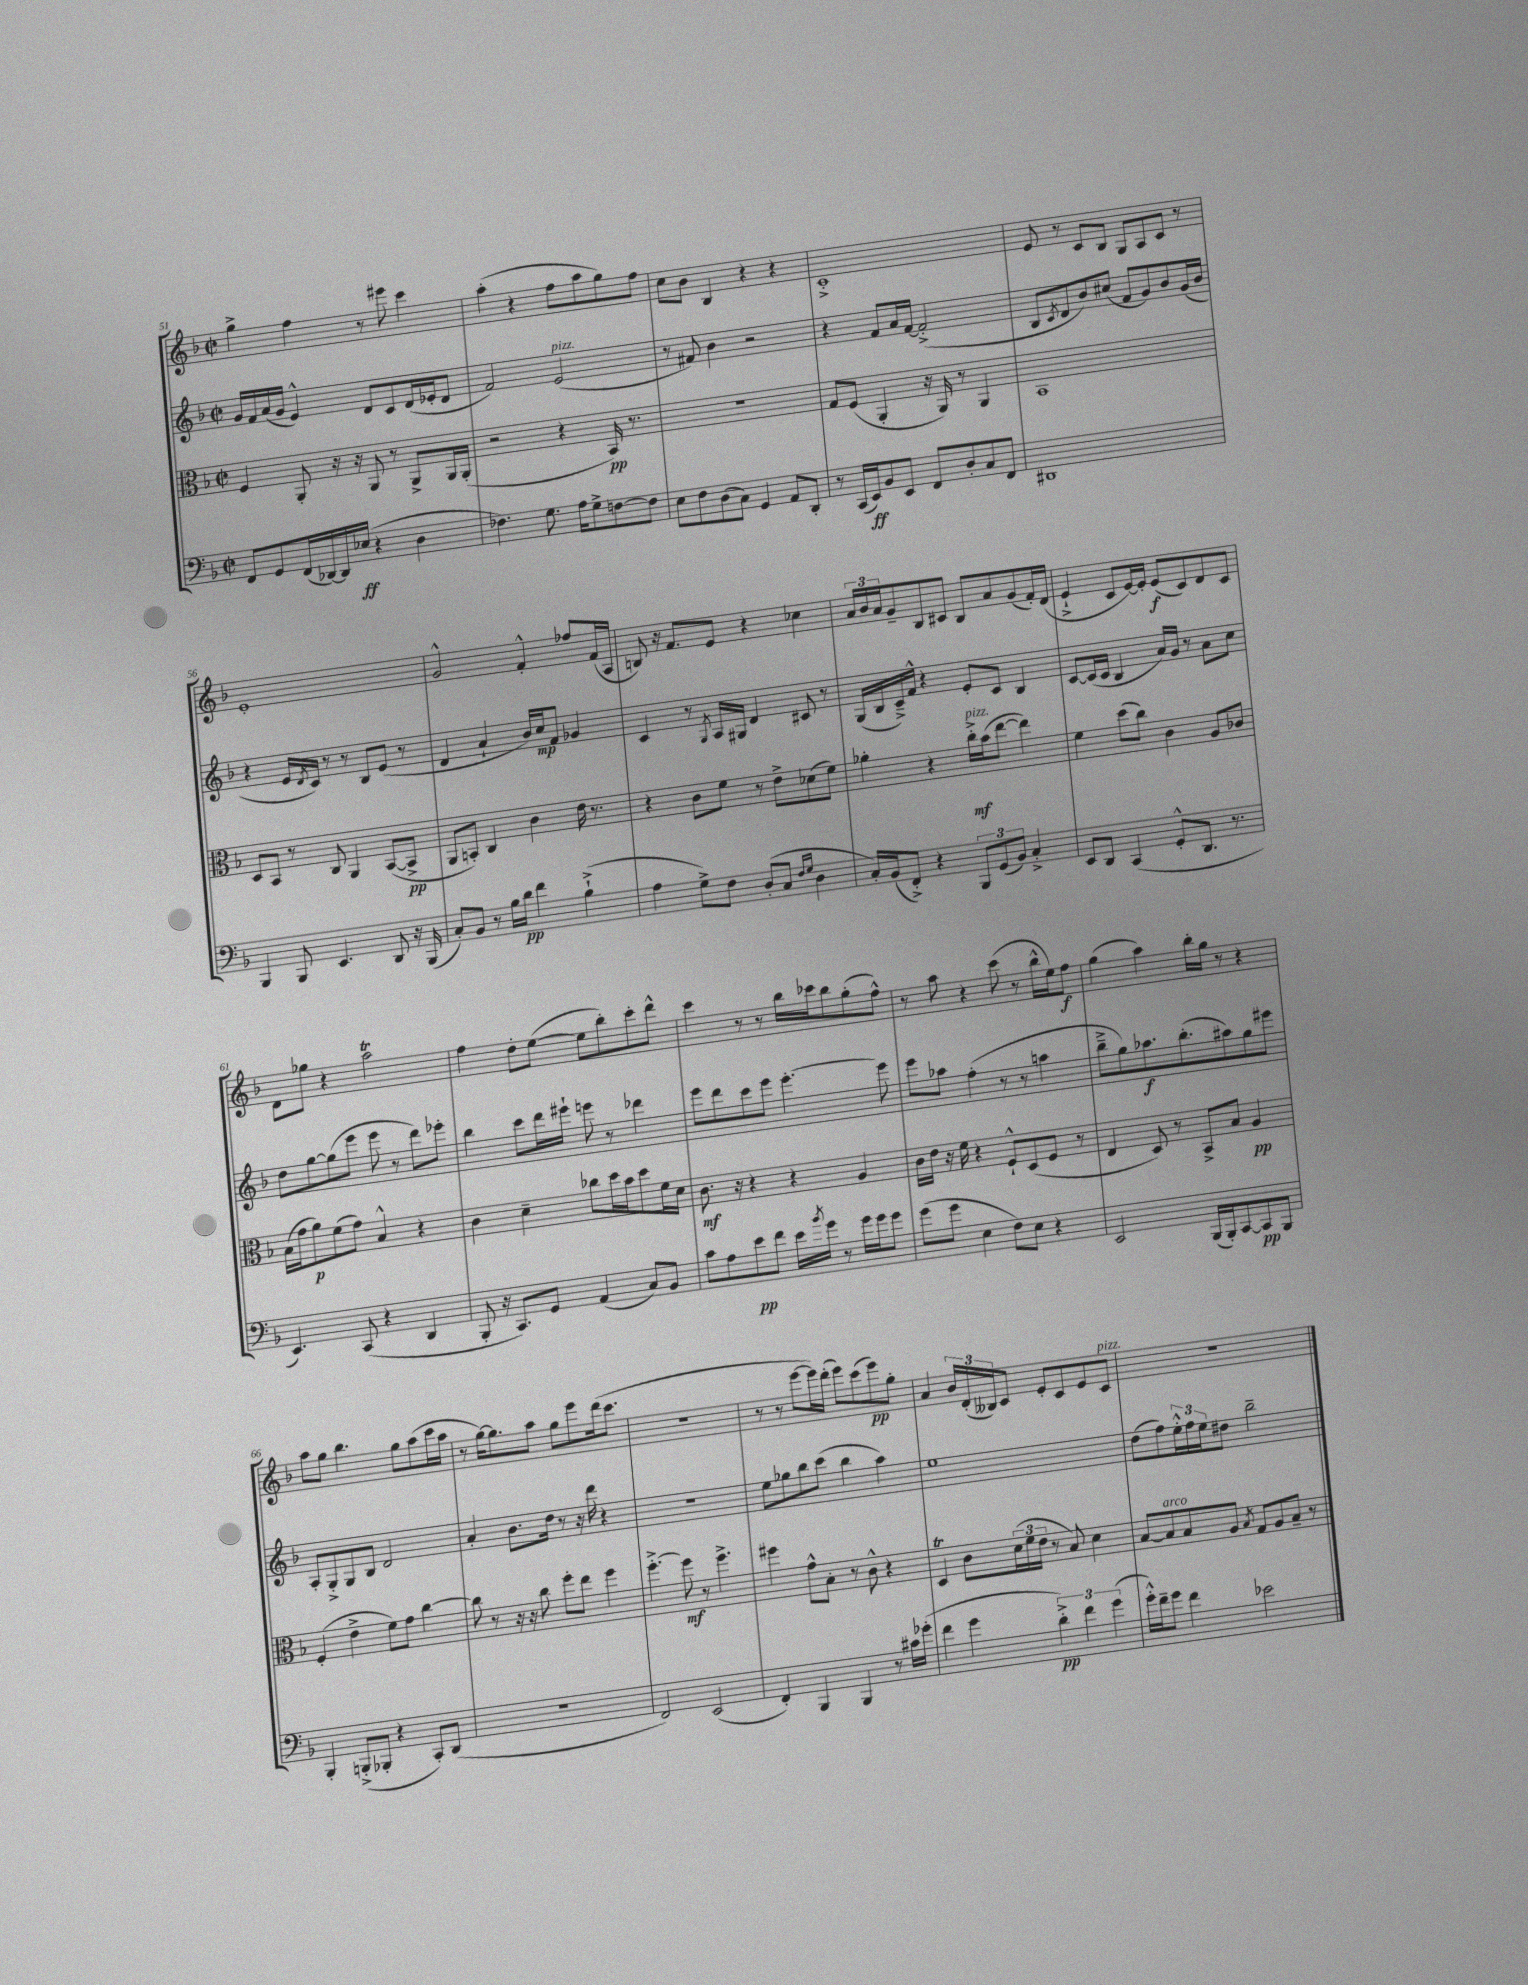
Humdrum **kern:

**kern	**kern	**kern	**kern
*staff4	*staff3	*staff2	*staff1
*clefF4	*clefC3	*clefG2	*clefG2
*k[b-]	*k[b-]	*k[b-]	*k[b-]
*M2/2	*M2/2	*M2/2	*M2/2
*met(c|)	*met(c|)	*met(c|)	*met(c|)
8FF	4F	16g	4gg^
.	.	16f	.
8GG	.	(16a	.
.	.	16g	.
(16FF	8AA'	4e^^)	4ff
[16DD-)	.	.	.
16DD-]	16r	.	.
(16E-	16r	.	.
4r	8AA	8d	8r
.	8r	8c	8eee#
4D	8AA^	(16d	4ccc
.	.	16e-'	.
.	16AA	8d	.
.	(16AA'	.	.
=	=	=	=
4.F-)	2r	2f)	(4aa'
.	.	.	4r
8.G	.	.	.
.	4r	(2e	8ff
16A	.	.	.
8G^	.	.	8aa
[8F	16BB-)	.	8gg)
.	8.r	.	.
8F]	.	.	8ff
=	=	=	=
8E	1r	8r	8cc
8F	.	8f#)	8b-
(8D	.	4b-	4B-
8C)	.	.	.
4GG	.	2r	4r
8AA	.	.	4r
8DD'	.	.	.
=	=	=	=
8r	8G	4r	1c'^
(16CC	(8F	.	.
16EE)	.	.	.
8BB-	4AA'	8f	.
8EE	.	16a	.
.	.	[16f	.
8FF	16r	(2f'^]	.
.	16AA)	.	.
8D'	8r	.	.
8C	4AA	.	.
8FF	.	.	.
=	=	=	=
1DD#	1BB-	8B-	8e
.	.	8qc	.
.	.	8d	8r
.	.	8b-)	8c
.	.	(8cc#	8B-
.	.	8f	8G
.	.	8g)	8A
.	.	8b-	8c
.	.	(16g	8r
.	.	16b-	.
=	=	=	=
4BBB-	8D	4r	1e'
.	8BB-	.	.
8BBB-	8r	16e	.
.	.	8qd	.
.	.	16c)	.
4.EE	8C	8r	.
.	4AA	8r	.
.	.	8B-	.
8DD	([8BB-	(8e	.
16r	8BB-^]	8r	.
(16BBB-	.	.	.
=	=	=	=
8C')	8AA	4d	2g^^
8BB-	8BB')	.	.
8r	4C	4a`	.
16B-	.	.	.
16d	.	.	.
4f	4c	16b-)	4f'^^
.	.	16cc	.
.	.	8f	.
(4B-`^	16e	4g-	8ff-
.	8.r	.	.
.	.	.	(16f
.	.	.	16A
=	=	=	=
4A	4r	4c	8B)
.	.	.	16r
.	.	.	8.f
8G^)	8c	8r	.
.	.	8qG	.
8F	8f	16A	8e
.	.	16G#	.
(8D'	8r	4d	4r
8C	8e^	.	.
16qqF	.	.	.
16qqG	.	.	.
4D	(8d-	8c#	4cc-
.	8f)	8r	.
=	=	=	=
16C')	4a-'	(16G	24a
.	.	.	24b-
(16BB-	.	16B-	.
.	.	.	24a
8FF'^)	.	16c~^)	8g~
.	.	16f^^	.
4r	4r	4r	8B-
.	.	.	8c#
12BBB-	16cc'^	8e'	8B-
.	(16b-	.	.
(12GG	.	.	.
.	[8ee	8c	8a
12BB-)	.	.	.
4C'^	4ee])	4B-	(8g
.	.	.	16f')
.	.	.	(16d
=	=	=	=
8EE	4f	[8c	4e`^
8DD	.	(16c]	.
.	.	16c	.
(4CC	(8dd	4B-	8c
.	8cc)	.	[16e)
.	.	.	16e']
8GG'^^	4c	16a)	(8e
.	.	16g	.
8.DD	.	8r	8c)
.	8A	8a	8d
8.r	.	.	.
.	8c-	8cc	8c
=	=	=	=
4.EE)	(16B-	8dd	8d
.	16g	.	.
.	8a)	[8gg	8gg-
.	(8f	(8gg]	4r
(8CC	8g)	8eee	.
4r	4B-^^	8eee	2aa
.	.	8r	.
4DD	4r	8ddd)	.
.	.	8eee-'	.
=	=	=	=
8BBB-'	4c	4bb-	4ff
16r	.	.	.
8.CC)	.	.	.
.	4d~	8ccc	8dd'
8GG	.	16ddd	([8ee
.	.	16eee#`	.
(4AA	8cc-	8eee	8ee]
.	16dd	8r	8bb-')
.	16b-	.	.
8C)	8dd	4ddd-	8ccc'
8BB-	16f	.	8ddd^^
.	16d	.	.
=	=	=	=
8c	8.c	8eee	4ccc
8A	.	8ddd	.
.	16r	.	.
8e	4r	8ccc	8r
8f	.	8eee	8r
16e	4r	[4.eee'	16bb-
8qb-	.	.	.
16g	.	.	16ccc-
8r	.	.	8bb-
16g	4A	.	(8gg'
16g	.	.	.
8g	.	8eee]	8ff^^)
=	=	=	=
(8g	16c	8eee	8r
.	16e	.	.
8g	16r	8aa-	8aa
.	16f	.	.
4E	4r	(4ff'	4r
8F)	8F`^^	8r	(8ccc
8E	(8D	8r	8r
4r	8F	4aa	16bb-^^
.	.	.	16ee)
.	8r	.	8ff
=	=	=	=
2EE	4E	8bb-~^	(4gg
.	.	8gg)	.
.	8D)	8.aa-	4aa)
.	8r	.	.
.	.	(8.bb-'	.
(16BBB-	8BB-^	.	16bb-'
16BBB-')	.	.	16gg
[8CC	8B-	8aa#)	8r
8CC]	4A	8gg	4r
8BBB-	.	8eee#	.
=	=	=	=
4BBB-'	(4F'	8A'	8aa
.	.	8G'^	8gg
(8BBB'^	4e^	8G	4.bb-
8BBB-'	.	8B-	.
4r	8f)	2d	.
.	8g	.	8gg
8CC')	[4cc	.	(8aa
(8DD	.	.	16ccc
.	.	.	16aa
=	=	=	=
1r	8cc]	4a'	8r
.	8r	.	[16gg)
.	.	.	8.gg]
.	16r	8.b-	.
.	16r	.	.
.	8cc	.	8aa
.	.	16dd	.
.	8ff'	8r	8gg
.	8ee	16r	8eee
.	.	16ddd	.
.	4ff	4r	(16ddd
.	.	.	8.ccc
=	=	=	=
2FF)	[4.ff'^	1r	1r
.	8ff]	.	.
(2EE	8r	.	.
.	4.ff^	.	.
=	=	=	=
4FF')	4ff#	8ee	8r
.	.	8gg-	8r
4BBB-	8g^^	8bb-	[8eee
.	8B-'	(8ccc	16eee])
.	.	.	(16ddd'
4BBB-	8r	4bb-	8eee)
.	8c^^	.	(8ccc
8r	4r	4aa)	8eee)
16c#	.	.	8gg'
(16g-'	.	.	.
=	=	=	=
4f	4D	1ee	4a
4g	8c	.	24b-
.	.	.	(24d'
.	.	.	24B--)
.	(24d	.	8c
.	24f	.	.
.	24e	.	.
6d'^)	8r	.	8e'
.	8B-)	.	8c
6f	.	.	.
.	4d	.	8e
(6g	.	.	.
.	.	.	8c
=	=	=	=
16g'^^)	[8B-	(8dd	1r
16f~	.	.	.
8g	8B-]	8ff)	.
4f	8B-	24ee'^^	.
.	.	24ff	.
.	.	24ee	.
.	8A	8dd#	.
.	8qB-	.	.
2e-	8G	2bb-~	.
.	8A	.	.
.	8B-~	.	.
.	8r	.	.
==	==	==	==
*-	*-	*-	*-
